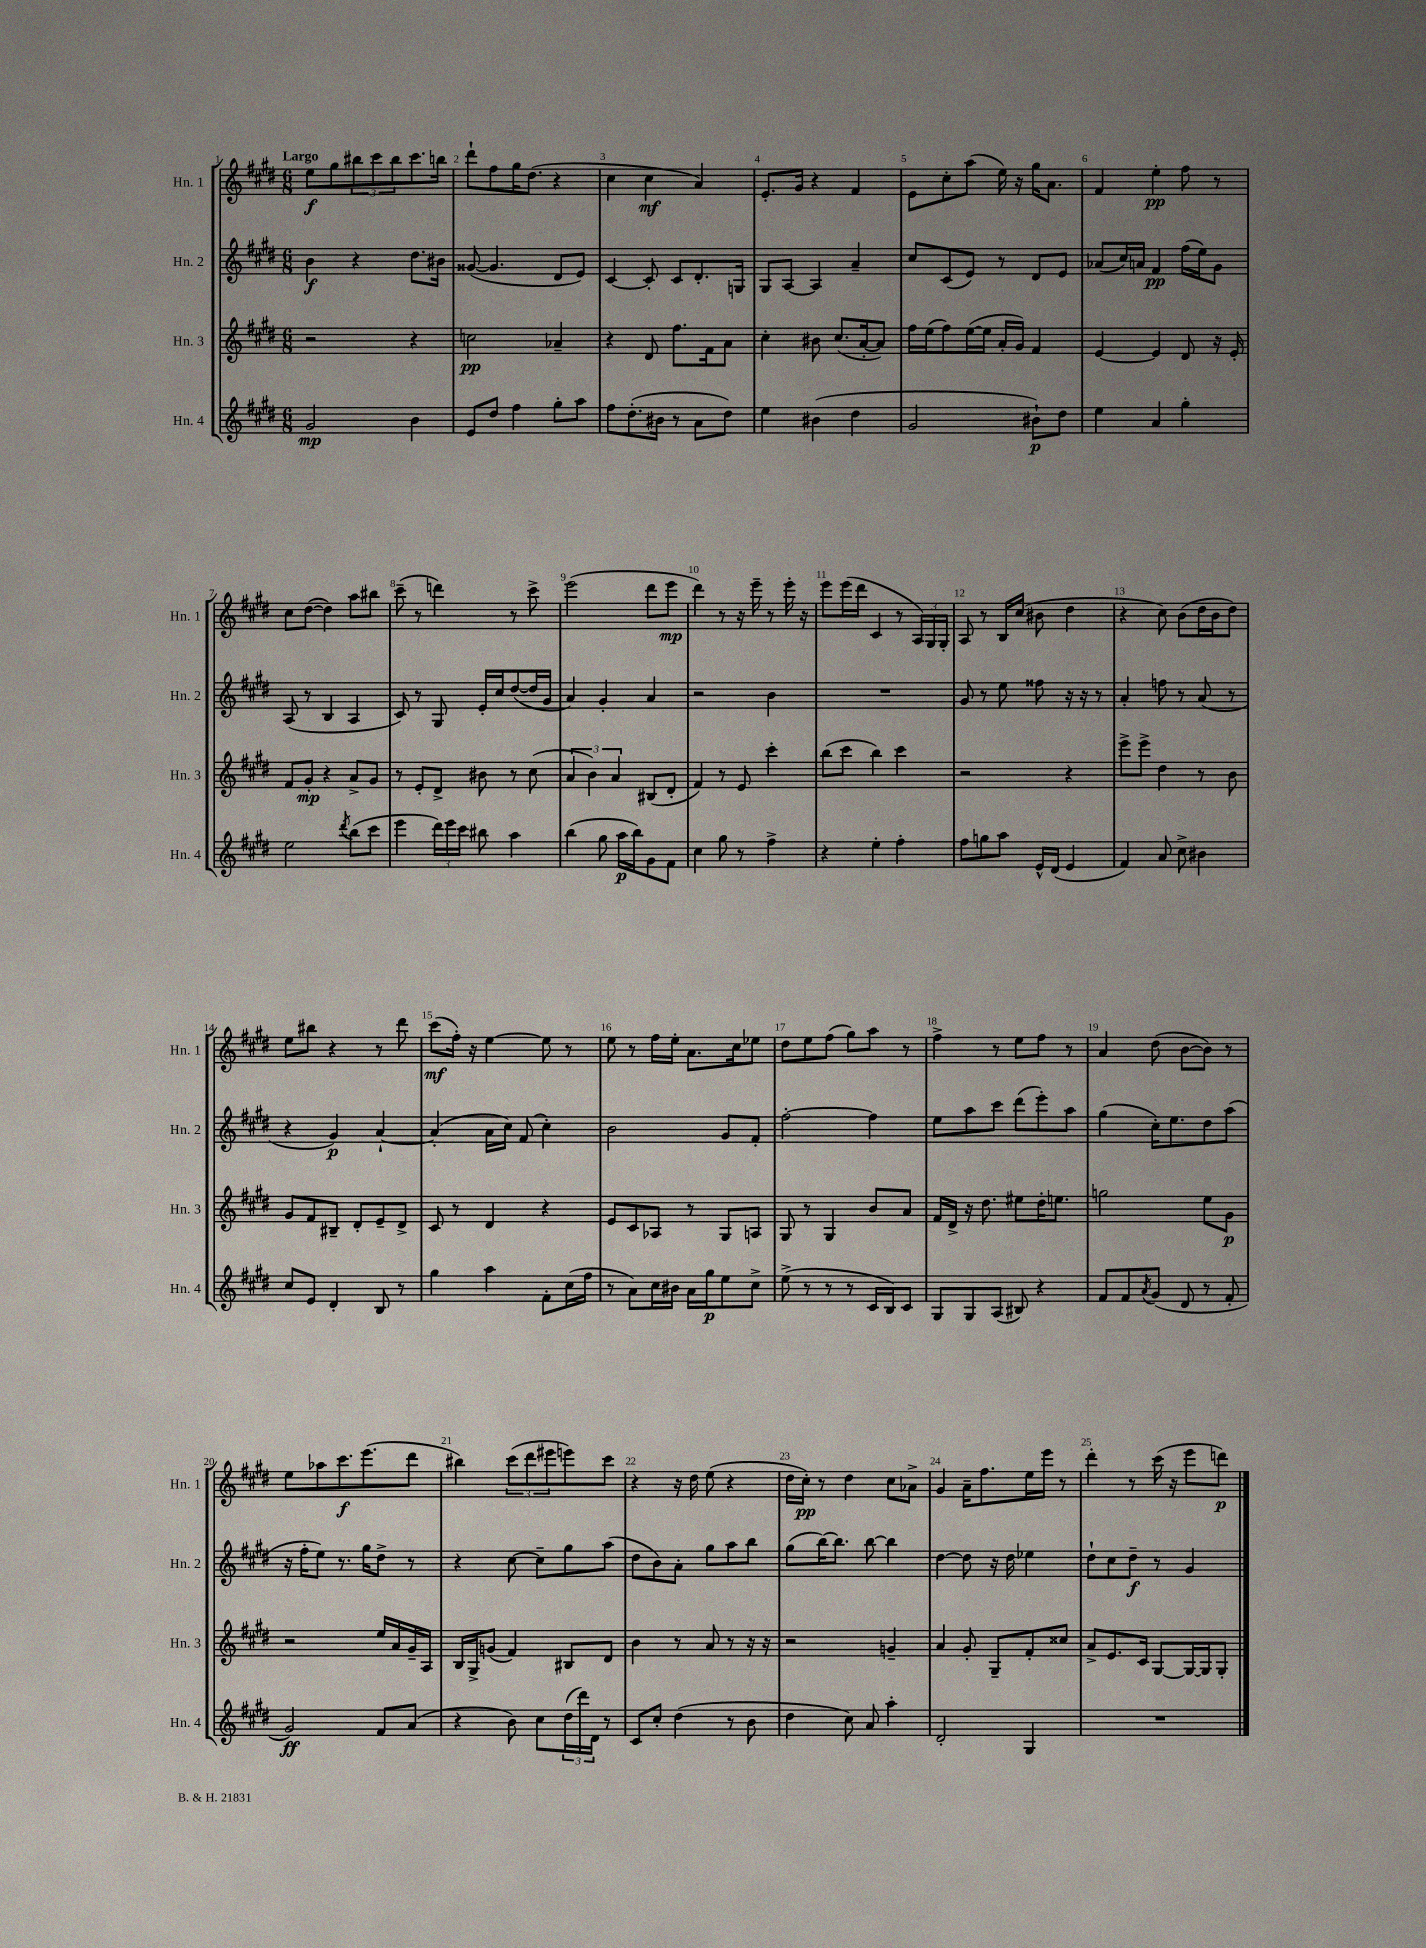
<<
\new StaffGroup <<
\new Staff = "s0" \with { instrumentName = "Hn. 1" shortInstrumentName = "Hn. 1" } {
    \clef treble \key e \major \numericTimeSignature \time 6/8 \tempo "Largo"
    e''8\f gis''8 \tuplet 3/2 { bis''8 cis'''8 bis''8 } cis'''8. b''16 |
    dis'''8-! fis''8 gis''16 dis''8.( r4 |
    cis''4 cis''4\mf a'4) |
    e'8.-. gis'16 r4 fis'4 |
    e'8 cis''8-. a''8( e''16) r16 gis''16 a'8. |
    fis'4 e''4-.\pp fis''8 r8 |
    cis''8 dis''8~( dis''4) a''8 bis''8 |
    cis'''8--( r8 d'''4) r8 cis'''8-> |
    e'''2( dis'''8 e'''8\mp |
    dis'''4) r8 r16 e'''16-- r8 e'''16-. r16 |
    e'''8 e'''16( dis'''16 cis'4 r8 \tuplet 3/2 { a16) gis16 gis16-. } |
    a8 r8 b16 cis''16( bis'8 dis''4 |
    r4 cis''8) b'8( dis''16 b'16 dis''8) |
    e''8 bis''8 r4 r8 dis'''8 |
    cis'''8\mf( fis''16-.) r16 e''4~ e''8 r8 |
    e''8 r8 fis''16 e''16-. a'8. cis''16 ees''8 |
    dis''8 e''8 fis''8( gis''8) a''8 r8 |
    fis''4-> r8 e''8 fis''8 r8 |
    a'4 dis''8( b'8~ b'8) r8 |
    e''8 aes''8 cis'''8.\f e'''8.( dis'''8 |
    bis''4) \tuplet 3/2 { cis'''8( dis'''8 eis'''8 } e'''8) cis'''8 |
    r4 r16 dis''16 e''8( r4 |
    dis''16 cis''16-.\pp) r8 dis''4 cis''8 aes'8-> |
    gis'4 a'16-- fis''8. e''16 e'''16 r8 |
    dis'''4-. r8 cis'''16( r16 e'''8 d'''8\p) \bar "|." |
}
\new Staff = "s1" \with { instrumentName = "Hn. 2" shortInstrumentName = "Hn. 2" } {
    \clef treble \key e \major \numericTimeSignature \time 6/8
    b'4\f r4 dis''8. bis'16 |
    gisis'8~( gisis'4. dis'8 e'8) |
    cis'4~ cis'8-. cis'8 dis'8.-. g16 |
    gis8 a8~ a4 a'4-- |
    cis''8 cis'8( e'8) r8 dis'8 e'8 |
    aes'8( cis''16) a'16 fis'4\pp fis''16( e''16) gis'8 |
    a8( r8 b4 a4 |
    cis'8) r8 gis8 e'16-. cis''16 dis''8~( dis''16 gis'16 |
    a'4) gis'4-. a'4 |
    r2 b'4 |
    R2. |
    gis'8 r8 e''8 fisis''8 r16 r16 r8 |
    a'4-. f''8 r8 a'8( r8 |
    r4 gis'4\p) a'4~-! |
    a'4-.( a'16 cis''16) fis'8( cis''4-.) |
    b'2 gis'8 fis'8-. |
    fis''2~-. fis''4 |
    e''8 a''8 cis'''8 dis'''8( e'''8-.) a''8 |
    gis''4( cis''16-.) e''8. dis''8 a''8( |
    r16 fis''16-. e''8) r8. gis''16 dis''8-> r8 |
    r4 cis''8~ cis''8-- gis''8 a''8( |
    dis''8 b'8) a'8-. gis''8 a''8 b''8 |
    gis''8( b''16~) b''8. b''8~ b''4 |
    dis''4~ dis''8 r16 dis''16 ees''4 |
    dis''8-! cis''8 dis''8--\f r8 gis'4 \bar "|." |
}
\new Staff = "s2" \with { instrumentName = "Hn. 3" shortInstrumentName = "Hn. 3" } {
    \clef treble \key e \major \numericTimeSignature \time 6/8
    r2 r4 |
    c''2\pp aes'4-- |
    r4 dis'8 fis''8. fis'16 a'8 |
    cis''4-. bis'8 cis''8.( a'16~-. a'8) |
    fis''16 e''16( fis''8) e''16~( e''16 a'16-. gis'16) fis'4 |
    e'4~ e'4 dis'8 r16 e'16-. |
    fis'8 gis'8-.\mp r4 a'8-> gis'8 |
    r8 e'8-. dis'8-> bis'8 r8 cis''8( |
    \tuplet 3/2 { a'4 b'4) a'4 } bis8( dis'8-. |
    fis'4) r8 e'8 cis'''4-. |
    b''8( cis'''8 b''4) cis'''4 |
    r2 r4 |
    e'''8-> e'''8-> dis''4 r8 b'8 |
    gis'8 fis'8 bis8-- dis'8-. e'8-- dis'8-> |
    cis'8 r8 dis'4 r4 |
    e'8 cis'8 aes8 r8 gis8 a8 |
    gis8 r8 gis4 b'8 a'8 |
    fis'16 dis'16-> r16 dis''8. eis''8 dis''16-. e''8. |
    g''2 e''8 gis'8\p |
    r2 e''16 a'16 gis'16-- a16 |
    b16 gis16-> g'8( fis'4) bis8 dis'8 |
    b'4 r8 a'8 r8 r16 r16 |
    r2 g'4-- |
    a'4 gis'8-. gis8-- fis'8-. cisis''8 |
    a'8-> e'8. cis'16 gis8~ gis16~ gis16 gis8-. \bar "|." |
}
\new Staff = "s3" \with { instrumentName = "Hn. 4" shortInstrumentName = "Hn. 4" } {
    \clef treble \key e \major \numericTimeSignature \time 6/8
    gis'2\mp b'4 |
    e'8 dis''8 fis''4 gis''8-. a''8 |
    fis''8 dis''8.-.( bis'16 r8 a'8 dis''8) |
    e''4 bis'4( dis''4 |
    gis'2 bis'8-!\p) dis''8 |
    e''4 a'4 gis''4-. |
    e''2 \acciaccatura { dis'''8 } b''8( cis'''8 |
    e'''4 \tuplet 3/2 { dis'''16) e'''16 cis'''16 } bis''8 a''4 |
    b''4( gis''8 a''16\p b''16) gis'8 fis'8 |
    cis''4 gis''8 r8 fis''4-> |
    r4 e''4-. fis''4-. |
    fis''8 g''8 a''8 e'16-^ dis'16( e'4 |
    fis'4) a'8 cis''8-> bis'4 |
    cis''8 e'8 dis'4-. b8 r8 |
    gis''4 a''4 fis'8-. cis''16( fis''16 |
    r8 a'8) cis''16 bis'16 a'16 gis''16\p e''8 cis''8-> |
    e''8->( r8 r8 r8 cis'16 b16) cis'8 |
    gis8 gis8 a8( bis8) r4 |
    fis'8 fis'8 \acciaccatura { a'8 } gis'8( dis'8 r8 fis'8-. |
    gis'2\ff) fis'8 a'8( |
    r4 b'8) cis''8 \tuplet 3/2 { dis''16( dis'''16) dis'16 } r8 |
    cis'8 cis''8-. dis''4( r8 b'8 |
    dis''4 cis''8) a'8 a''4-. |
    dis'2-. gis4 |
    R2. \bar "|." |
}
>>
>>
\layout { \context { \Score \override BarNumber.break-visibility = ##(#f #t #t) barNumberVisibility = #all-bar-numbers-visible } }
